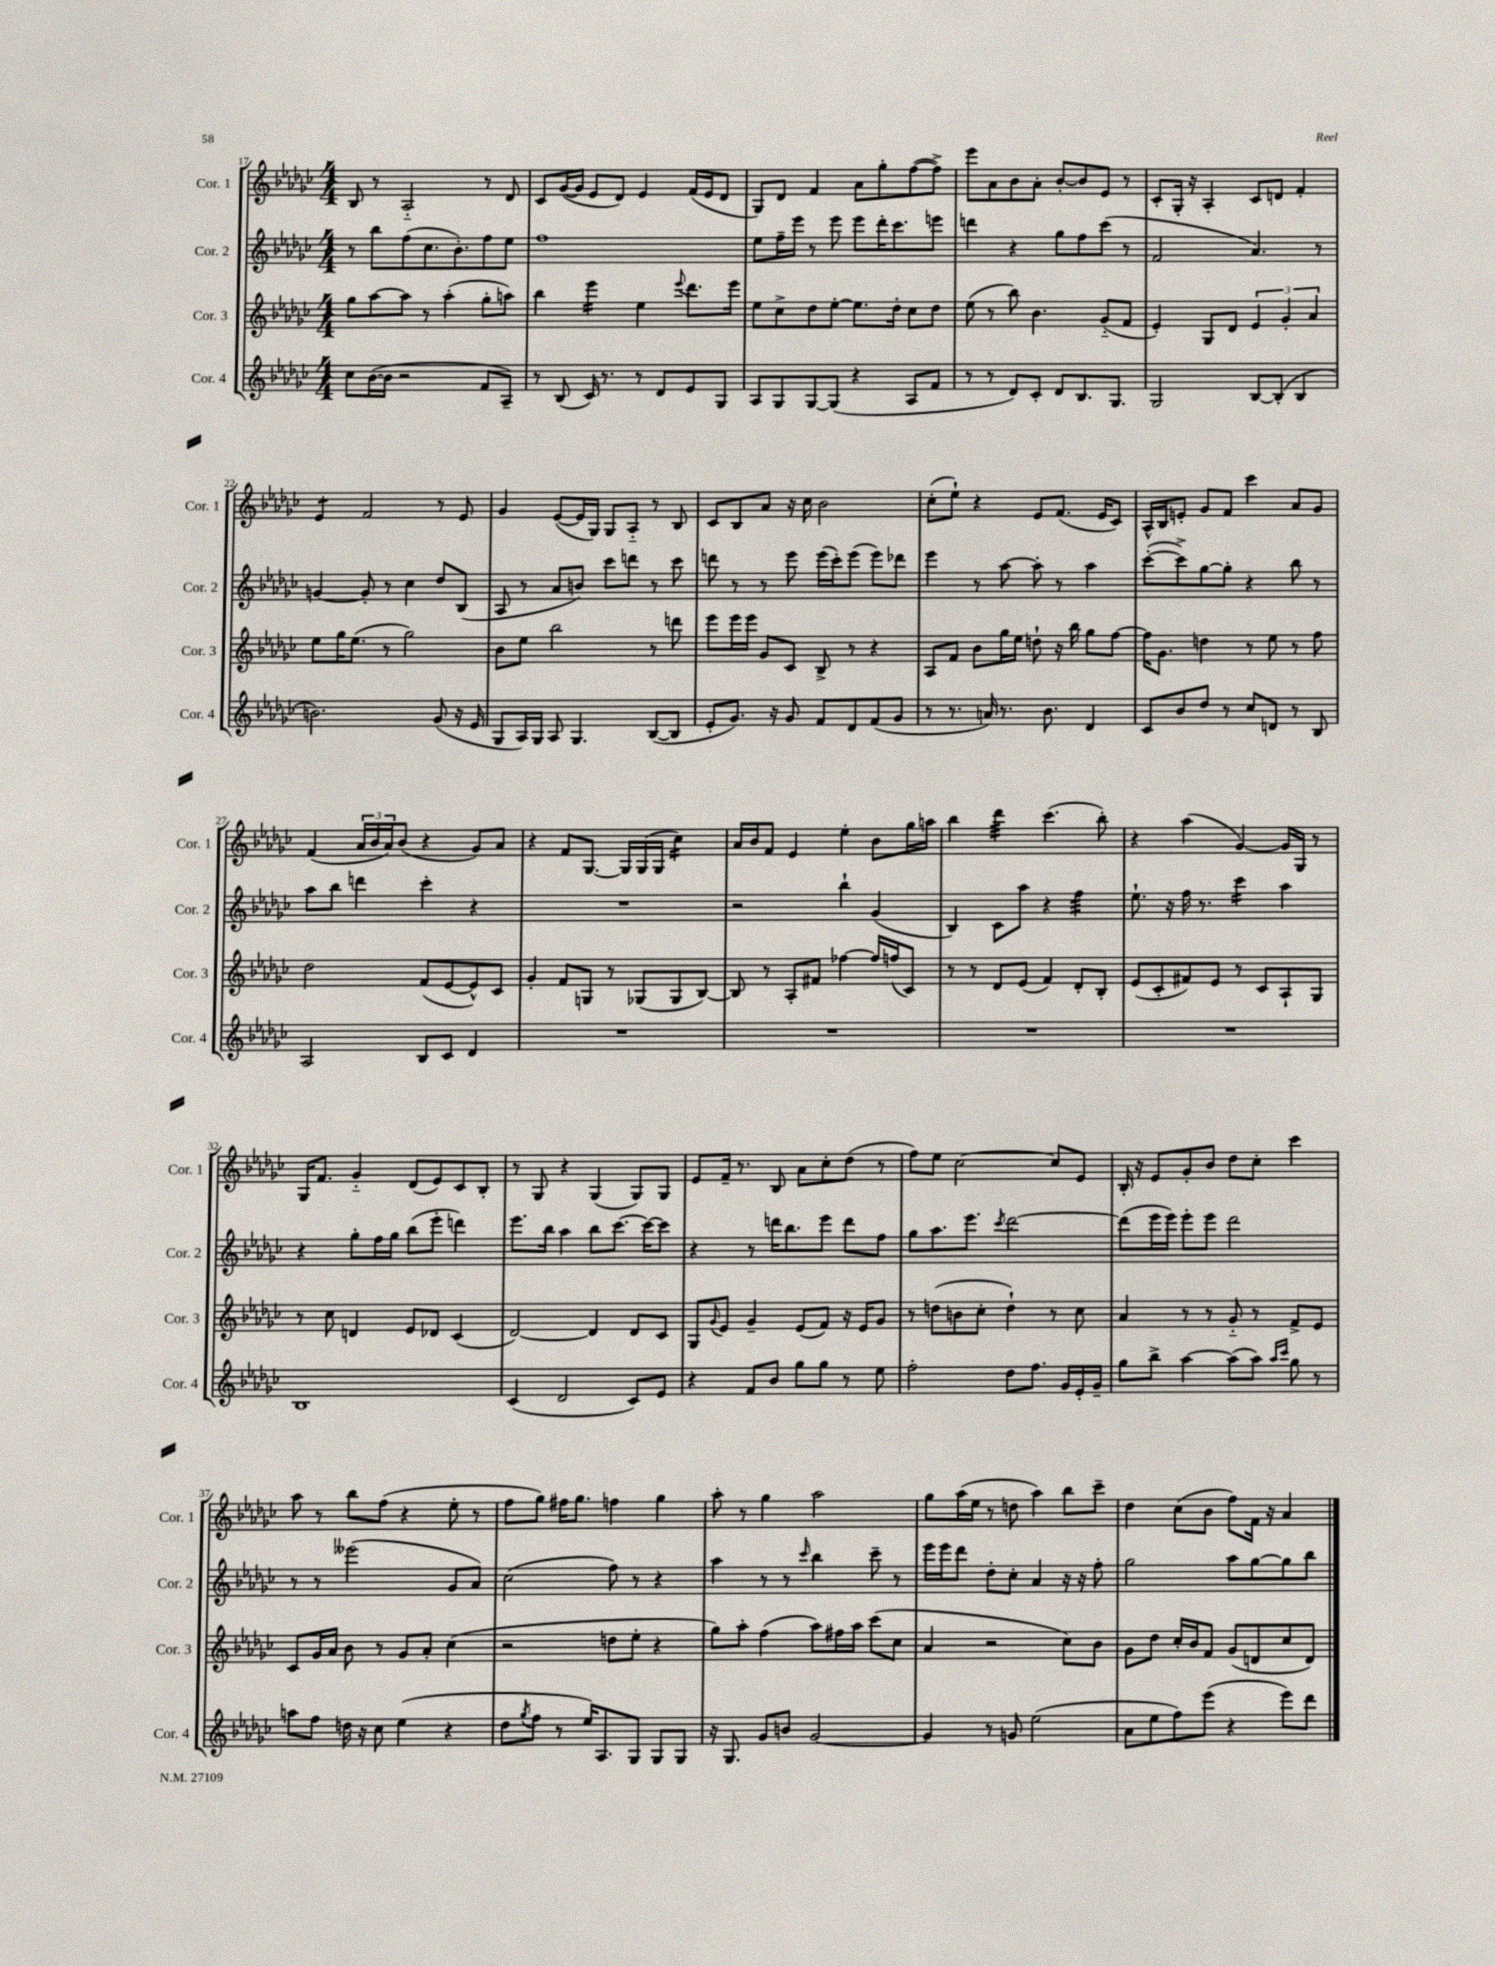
<<
\new StaffGroup <<
\new Staff = "s0" \with { instrumentName = "Cor. 1" shortInstrumentName = "Cor. 1" } {
    \clef treble \key ges \major \numericTimeSignature \time 4/4
    bes8 r8 aes2-_ r8 des'8 |
    ces'8 ges'16~( ges'16 ees'8 des'8) ees'4 f'16( ees'16 des'8 |
    ges8) des'8 f'4 aes'8 ges''8-. f''8~( f''8->) |
    ees'''8 aes'8 bes'8 aes'8-. bes'8~-. bes'8 ees'8 r8 |
    ces'8-. ges16-. r16 aes4-. ces'8 d'8 f'4-. |
    ees'4:8 f'2 r8 ees'8 |
    ges'4 ees'8~( ees'16 ges16) ges8 aes8-_ r8 bes8 |
    ces'8 bes8 aes'8 r16 ces''16 bes'2 |
    ces''8-.( ees''8-!) r4 ees'8 f'8.( ees'16 ces'8) |
    aes16-^ bes16 e'8-. ges'8 f'8 ces'''4 aes'8 ges'8 |
    f'4( \tuplet 3/2 { aes'16 bes'16 aes'16) } bes'8( r4 ges'8) aes'8 |
    r4 f'8 ges8.~ ges16 ges16( ges16 ces''4:16) |
    aes'16 bes'16 f'8 ees'4 ees''4-. bes'8 ges''16 a''16 |
    bes''4 des'''4:32 ces'''4.( bes''8-.) |
    r4 aes''4( ges'4~) ges'16 ges16 r8 |
    ges16 f'8. ges'4-_ des'8( ees'8) ces'8 bes8-. |
    r8 ges8 r4 ges4( ges8) ges8 |
    ees'8 f'16-- r8. bes8 aes'8 ces''8-. des''8( r8 |
    f''8) ees''8 ces''2~ ces''8 ees'8 |
    bes16-. r16 ees'8 ges'8-. bes'8 des''8 ces''8-. ces'''4 |
    aes''8 r8 bes''8 f''8( r4 ees''8-. r8 |
    f''8 ges''8) fis''16 ges''8. f''4 ges''4 |
    aes''8-. r8 ges''4 aes''2 |
    ges''8 aes''16( ees''16 r8 d''8 aes''4) bes''8 ces'''8-- |
    des''4 ces''8( bes'8 f''8) f'16 r16 aes'4 \bar "|." |
}
\new Staff = "s1" \with { instrumentName = "Cor. 2" shortInstrumentName = "Cor. 2" } {
    \clef treble \key ges \major \numericTimeSignature \time 4/4
    r8 bes''8 f''8( ces''8. bes'8.-.) f''8 ees''8 |
    f''1 |
    ees''8 f''16-- ees'''16 r8 ees'''8 ees'''8 des'''16-. ces'''8. e'''8 |
    d'''4 r4 ges''8 f''8 ces'''8( r8 |
    f'2 aes'4.) r8 |
    g'4~ g'8-. r8 ces''4 des''8 bes8( |
    aes8 r8 aes'8 b'8) ces'''8 d'''8 r8 ces'''8 |
    d'''8 r8 r8 ees'''8 ees'''16( ces'''16-.) ees'''8( ees'''8) des'''8 |
    ees'''4 r8 aes''8~ aes''8-. r8 aes''4 |
    ces'''8~-.( ces'''8->) ges''8~ ges''8-. r4 bes''8 r8 |
    aes''8 bes''8 d'''4 ces'''4-. r4 |
    R1 |
    r2 bes''4-! ges'4( |
    bes4) ces'8 aes''8 r4 f''4:32 |
    ees''8.-! r16 f''16 r8. ces'''4:16 aes''4 |
    r4 ges''8-. f''16 ges''16 bes''8( ees'''8-. d'''4) |
    ees'''8. bes''16 aes''4 bes''8 ces'''8.~ ces'''16~ ces'''8 |
    r4 r8 d'''16 bes''8. ees'''8 d'''8 f''8 |
    ges''8 aes''8. ees'''8. \acciaccatura { ces'''8 } des'''2~ |
    des'''8( ees'''16 ees'''16) ees'''8-. ees'''8 des'''2 |
    r8 r8 eeses'''2( ges'8 aes'8) |
    ces''2( f''8) r8 r4 |
    aes''4 r8 r8 \grace { ces'''16 } bes''4 ces'''8-- r8 |
    ees'''16 ees'''16 des'''8 des''8-. ces''8-. aes'4 r16 r16 f''8-. |
    ges''2 aes''8 ges''8~ ges''8 bes''8 \bar "|." |
}
\new Staff = "s2" \with { instrumentName = "Cor. 3" shortInstrumentName = "Cor. 3" } {
    \clef treble \key ges \major \numericTimeSignature \time 4/4
    ges''8 aes''8~ aes''8 r8 aes''4-.( ges''8-. a''8) |
    bes''4 ees'''4:16 ees''4 \appoggiatura { ees'''8 } des'''8. ees'''16 |
    ees''8 ces''8-> des''8 ees''8~-. ees''8. des''16-. ces''8 des''8 |
    ees''8( r8 bes''8) bes'4. ges'8-_( f'8 |
    ees'4-.) ges8 des'8 \tuplet 3/2 { ees'4 ges'4-. aes'4 } |
    ees''8 ges''16 ees''8.( r8 ges''2) |
    bes'8 ees''8 bes''2 r8 d'''8 |
    ees'''8 ees'''16 ees'''16 ges'8 ces'8 bes8-> r8 r4 |
    aes8 f'8 bes'8 ges''16 ees''16 d''8-! r16 bes''16 ges''8 f''8~ |
    f''16 ges'8. d''4 r8 ees''8 r8 f''8 |
    des''2 f'8( ees'8~ ees'8-^) ces'8 |
    ges'4-. f'8 g8 r8 ges8( ges8 bes8~) |
    bes8 r8 aes8-. fis'8 fes''4~ fes''16 f''16( ces'8) |
    r8 r8 des'8 ees'8( f'4) des'8-. bes8-. |
    ees'8( ces'8-. fis'8) ees'8 r8 ces'8 aes8-! ges8 |
    r8 ces''8 d'4 ees'8 des'8 ces'4( |
    des'2~) des'4 des'8 ces'8 |
    ges8 \appoggiatura { ges'8 } ees'8 ges'4-- ees'8( f'8) r16 ees'16 ges'8 |
    r8 d''8( b'8 ces''8-. d''4-!) r8 ces''8 |
    aes'4 r8 r8 ges'8-_ r8 f'8-> ees'8 |
    ces'8 ges'16 aes'16 bes'8 r8 ges'8 aes'8-. ces''4( |
    r2 d''8 ees''8-. r4 |
    ges''8) aes''8-. f''4( aes''8) fis''16 aes''16 ces'''8( ces''8 |
    aes'4 r2 ces''8) bes'8 |
    ges'8 des''8 ces''16-. bes'16 f'8 ges'8( d'8 ces''8 d'8) \bar "|." |
}
\new Staff = "s3" \with { instrumentName = "Cor. 4" shortInstrumentName = "Cor. 4" } {
    \clef treble \key ges \major \numericTimeSignature \time 4/4
    ces''8 bes'16~( bes'16 r2 f'8 aes8--) |
    r8 bes8( ces'16) r8. r8 des'8 ees'8 ges8 |
    aes8 ges8 ges8~ ges8( r4 aes8 f'8 |
    r8 r8 des'8) ces'8-. des'8 bes8. ges8. |
    ges2 bes8~ bes8-.( bes4 |
    b'2.) ges'8( r16 ees'16 |
    ges8 aes16) ges16 aes8 ges4. bes8~( bes8 |
    ees'8-. ges'8.) r16 ges'8 f'8 des'8 f'8( ges'8 |
    r8 r8. a'16) r8. bes'8. des'4 |
    ces'8 bes'8 des''8 r8 ces''8 d'8 r8 bes8 |
    aes2 bes8 ces'8 des'4 |
    R1 |
    R1 |
    R1 |
    R1 |
    bes1 |
    ces'4( des'2 ces'8) ees'8 |
    r4 f'8 bes'8 ges''8 ges''8 r8 ees''8 |
    f''2-. des''8 f''8. ges'16 ees'16-. ges'16-- |
    ges''8 bes''8-> aes''4~ aes''8( aes''8) \grace { aes''16 ces'''16 } ges''8 r8 |
    a''8 f''8 d''16 r16 ces''8 ees''4( r4 |
    des''8 \acciaccatura { ges''8 } f''8 r8 ees''16) aes8. ges8 ges8 ges8 |
    r16 ges8. ges'8 b'8 ges'2~ |
    ges'4 r8 g'8 ees''2( |
    aes'8 ees''8 f''8) ees'''8( r4 ees'''8) des'''8 \bar "|." |
}
>>
>>
\layout { \context { \Score currentBarNumber = #17 } }
